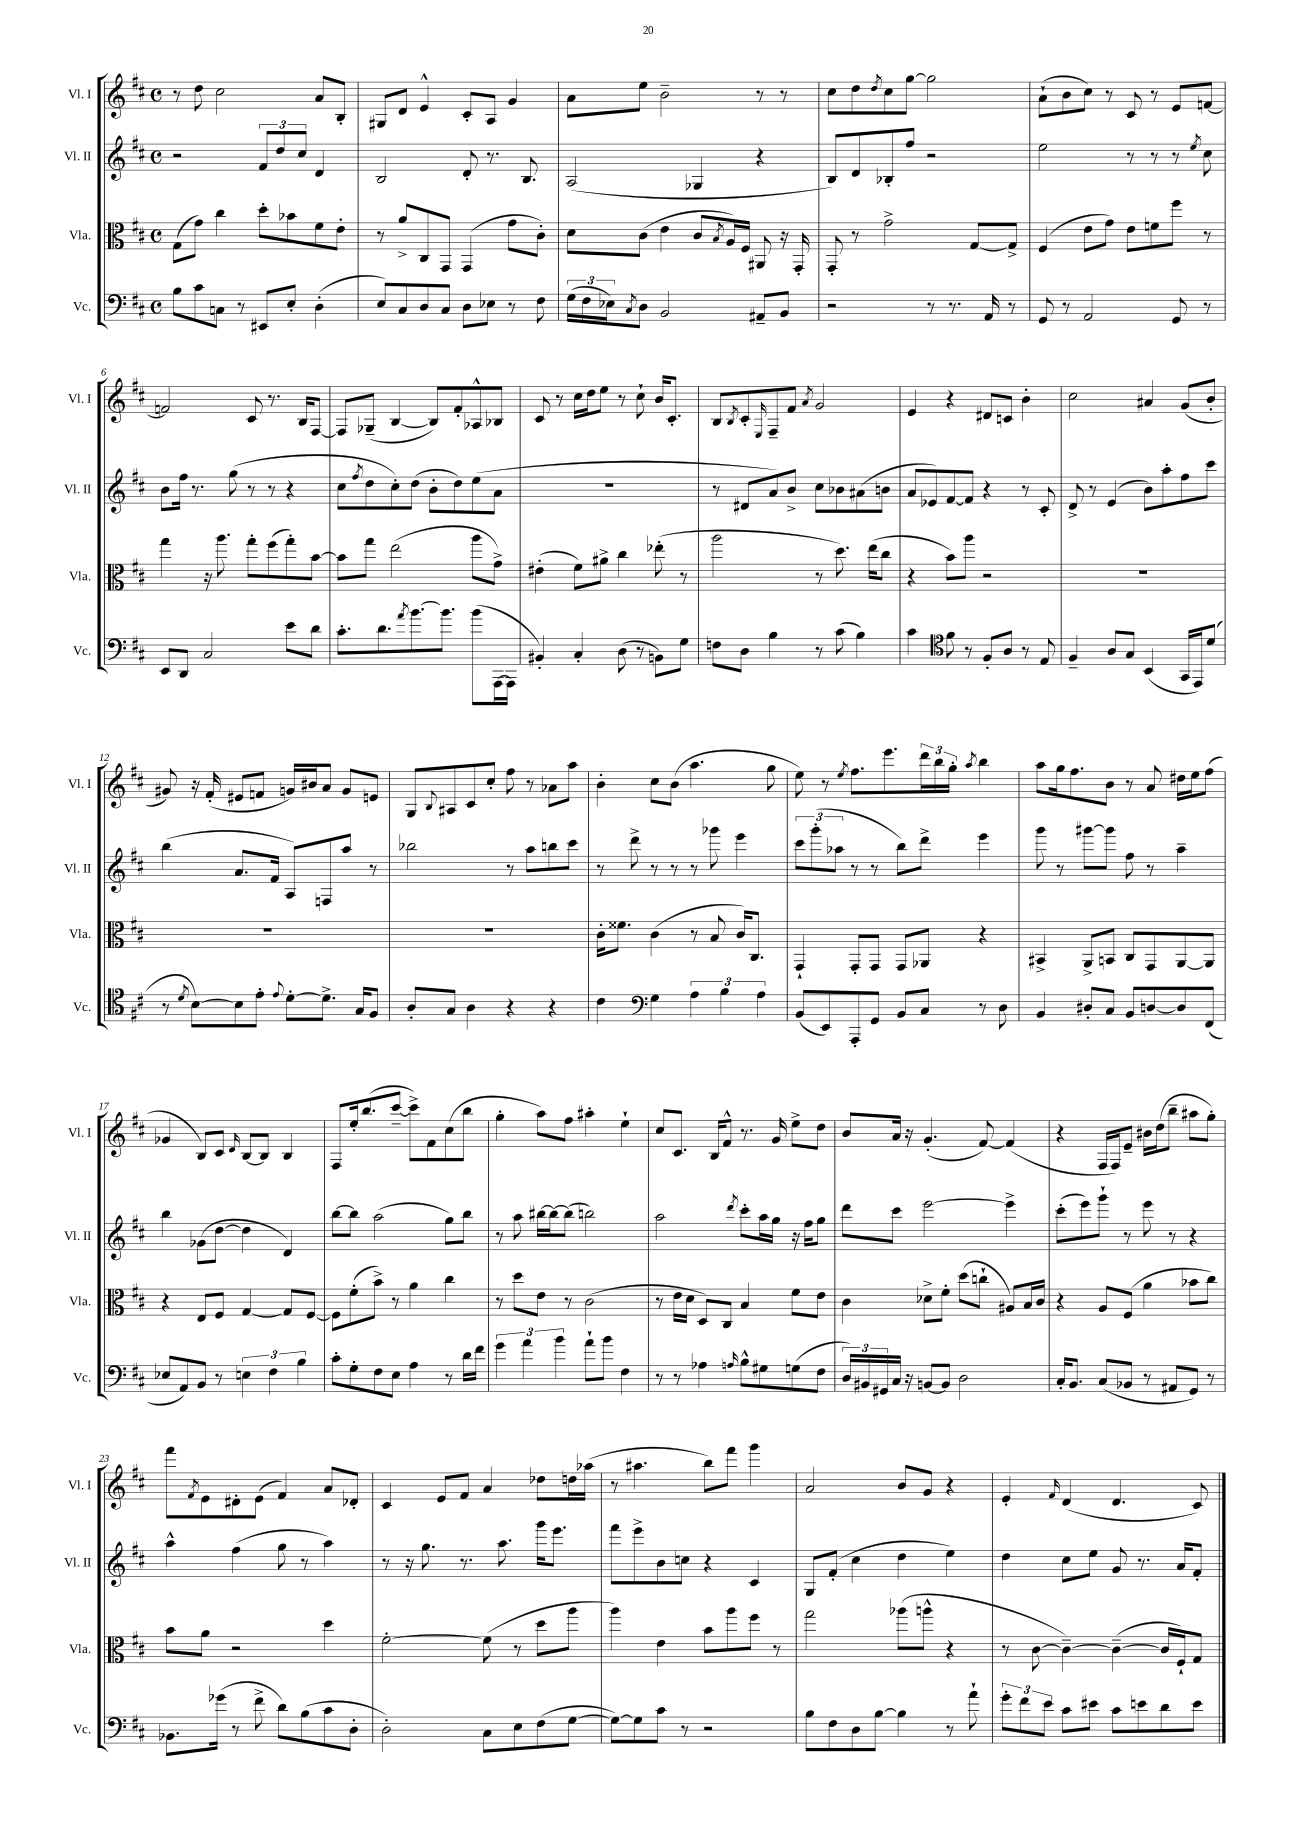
<<
\new StaffGroup <<
\new Staff = "s0" \with { instrumentName = "Vl. I" shortInstrumentName = "Vl. I" } {
    \clef treble \key d \major \defaultTimeSignature \time 4/4
    r8 d''8 cis''2 a'8 b8-. |
    gis8 d'8 e'4-^ cis'8-. a8 g'4 |
    a'8 e''8 b'2-- r8 r8 |
    cis''8 d''8 \acciaccatura { d''8 } cis''8 g''8~ g''2 |
    a'8-!( b'8 cis''8) r8 cis'8 r8 e'8 f'8~ |
    f'2 cis'8 r8. b16 fis8~ |
    fis8 ges8--( b4~ b8) fis'8-. aes8-^ bes8 |
    cis'8 r8 cis''16 d''16 e''8 r8 cis''8-! b'16 cis'8.-. |
    b8 \acciaccatura { b8 } cis'8-. \grace { e16 } fis8-- fis'8 \acciaccatura { a'8 } g'2 |
    e'4 r4 dis'8 c'8 b'4-. |
    cis''2 ais'4 g'8( b'8-. |
    gis'8) r16 fis'16-.( eis'8 f'8 g'16) bis'16 a'8 g'8 e'8 |
    g8 \appoggiatura { b8 } ais8 cis'8 cis''8-. fis''8 r8 aes'8 a''8 |
    b'4-. cis''8 b'8( a''4. g''8 |
    e''8) r8 \acciaccatura { e''8 } fis''8. e'''8. \tuplet 3/2 { d'''16 b''16 g''16-. } \acciaccatura { a''8 } b''4 |
    a''8 g''16 fis''8. b'8 r8 a'8 dis''16 e''16 fis''8( |
    ges'4 b8) cis'8 \grace { d'16 } b8~ b8 b4 |
    fis8 e''16-. b''8.( cis'''8~-- cis'''8->) fis'8 cis''8( b''8 |
    g''4-. a''8) fis''8 ais''4-. e''4-! |
    cis''8 cis'8. b16 fis'8-^ r8. g'16 e''8-> d''8 |
    b'8 a'16 r16 g'4.-.( fis'8~) fis'4( |
    r4 fis16 fis16) e'8-- bis'16 d''16( b''8-- ais''8 g''8-.) |
    fis'''8 \acciaccatura { fis'8 } e'8 dis'8-. e'8( fis'4) a'8 des'8-. |
    cis'4 e'8 fis'8 a'4 des''8 d''16 aes''16( |
    r8 ais''4. b''8) fis'''8 g'''4 |
    a'2 b'8 g'8 r4 |
    e'4-. \grace { fis'16 } d'4( d'4. cis'8) \bar "|." |
}
\new Staff = "s1" \with { instrumentName = "Vl. II" shortInstrumentName = "Vl. II" } {
    \clef treble \key d \major \defaultTimeSignature \time 4/4
    r2 \tuplet 3/2 { fis'8 d''8 cis''8 } d'4 |
    b2 d'8-. r8. b8. |
    a2( ges4 r4 |
    b8) d'8 bes8-. fis''8 r2 |
    e''2 r8 r8 r8 \acciaccatura { e''8 } cis''8 |
    b'8 fis''16 r8. g''8( r8 r8 r4 |
    cis''8 \acciaccatura { fis''8 } d''8 cis''8-.) d''8( b'8-. d''8) e''8( a'8 |
    R1 |
    r8 dis'8 a'8) b'8-> cis''8 bes'8 ais'8( b'8 |
    a'8 ees'8) fis'8~ fis'8 r4 r8 cis'8-. |
    d'8-> r8 e'4( b'8) a''8-. fis''8 cis'''8 |
    b''4( a'8. fis'16 a8) f8 a''8 r8 |
    bes''2 r8 a''8 b''8 cis'''8 |
    r8 d'''8-> r8 r8 r8 ges'''8 e'''4 |
    \tuplet 3/2 { cis'''8 g'''8-.( aes''8 } r8 r8 b''8) d'''8-> e'''4 |
    g'''8 r8 gis'''8~ gis'''8 fis''8 r8 a''4-- |
    b''4 ges'8( d''8~ d''4 d'4) |
    b''8~ b''8 a''2( g''8) b''8 |
    r8 a''8 bis''16~ bis''16~ bis''8( b''2) |
    a''2 \acciaccatura { d'''8 } cis'''8-. a''16 g''16 r16 fis''16 g''8 |
    d'''8 cis'''8 e'''2~ e'''4-> |
    cis'''8-.( e'''8) g'''8-! r8 e'''8 r8 r4 |
    a''4-^ fis''4( g''8 r8 a''4) |
    r8 r16 g''8. r8. a''8. g'''16 e'''8. |
    fis'''8 e'''8-> b'8 c''8 r4 cis'4 |
    g8 fis'8-.( cis''4 d''4 e''4) |
    d''4 cis''8 e''8 g'8 r8. a'16 fis'8-. \bar "|." |
}
\new Staff = "s2" \with { instrumentName = "Vla." shortInstrumentName = "Vla." } {
    \clef alto \key d \major \defaultTimeSignature \time 4/4
    g8( g'8) cis''4 d''8-. bes'8 fis'8 e'8-. |
    r8 a'8-> cis8 g,8 g,4( g'8 cis'8-.) |
    d'8 cis'8( e'4 cis'8 \acciaccatura { b8 } a16) fis16 ais,8 r16 g,16-. |
    g,8-. r8 g'2-> g8~ g8-> |
    fis4( e'8 g'8) e'8 f'8 fis''8 r8 |
    g''4 r16 a''8. g''8-. fis''8( g''8-.) b'8~ |
    b'8 g''8 e''2( a''8 g'8->) |
    eis'4-.( fis'8) ais'8-> cis''4 ees''8-.( r8 |
    a''2 r8 d''8.) e''16( cis''8 |
    r4 b'8) a''8 r2 |
    R1 |
    R1 |
    R1 |
    cis'16-. fisis'8. cis'4( r8 b8 cis'16) cis8. |
    g,4-! g,8-. g,8 g,8 aes,8 r4 |
    bis,4-> a,8-> b,8 cis8 g,8 a,8~ a,8 |
    r4 e8 fis8 g4~ g8 fis8~ |
    fis8 fis'8-.( b'8->) r8 a'4 cis''4 |
    r8 d''8 e'8 r8 cis'2( |
    r8 e'16 d'16 d8) cis8 b4 fis'8 e'8 |
    cis'4 des'8-> fis'8-. d''8( c''8-! ais8) b16 cis'16 |
    r4 a8 fis8( a'4 bes'8 cis''8) |
    b'8 a'8 r2 d''4 |
    fis'2~-. fis'8( r8 d''8 a''8 |
    a''4) e'4 b'8 a''8 fis''8 r8 |
    g''2 aes''8( a''8-^ r4 |
    r8 cis'8~ cis'4~--) cis'4~--( cis'16 fis16-!) g8 \bar "|." |
}
\new Staff = "s3" \with { instrumentName = "Vc." shortInstrumentName = "Vc." } {
    \clef bass \key d \major \defaultTimeSignature \time 4/4
    b8 cis'8 c8 r8 eis,8 e8-. d4-.( |
    e8) cis8 d8 cis8 d8 ees8 r8 fis8 |
    \tuplet 3/2 { g16( fis16 ees16) } \acciaccatura { cis8 } d8 b,2 ais,8-- b,8 |
    r2 r8 r8. a,16 r8 |
    g,8 r8 a,2 g,8 r8 |
    e,8 d,8 cis2 e'8 d'8 |
    cis'8.-. d'8. \acciaccatura { a'8 } b'8.~ b'8. b'8( a,,16~ a,,16 |
    bis,4-.) cis4-. d8( r8 b,8) g8 |
    f8 d8 b4 r8 cis'8( b4) |
    cis'4 \clef tenor fis'8 r8 fis8-. a8 r8 e8 |
    fis4-- a8 g8 b,4( g,16 e,16) d'8( |
    r8 \acciaccatura { d'8 } b8~) b8 e'8-. \appoggiatura { e'8 } d'8~-. d'8.-> g16 fis8 |
    a8-. g8 a4 r4 r4 |
    cis'4 \clef bass g4 \tuplet 3/2 { a4 b4 a4 } |
    b,8( e,8) a,,8-. g,8 b,8 cis8 r8 d8 |
    b,4 dis8-. cis8 b,8 d8~ d8 fis,8( |
    ees8 a,8) b,8 r8 \tuplet 3/2 { e4 fis4 b4 } |
    cis'8-. g8-. fis8 e8 a4 r8 d'16 fis'16 |
    \tuplet 3/2 { g'4 a'4 b'4 } a'8-! b'8 fis4 |
    r8 r8 aes4 \grace { a16 } b8-^ gis8 g8( fis8 |
    \tuplet 3/2 { d16) bis,16 gis,16 } cis16 r16 b,8~ b,8 d2 |
    cis16-. b,8. cis8( bes,8 r8 ais,8 g,8) r8 |
    bes,8. ges'16( r8 fis'8-> d'8) b8( cis'8 d8-. |
    d2-.) cis8 e8 fis8( g8~ |
    g8~) g8 cis'8 r8 r2 |
    b8 fis8 d8 b8~ b4 r8 a'8-! |
    \tuplet 3/2 { g'8-. fis'8 e'8 } cis'8 eis'8 cis'8 e'8 d'8 e'8 \bar "|." |
}
>>
>>
